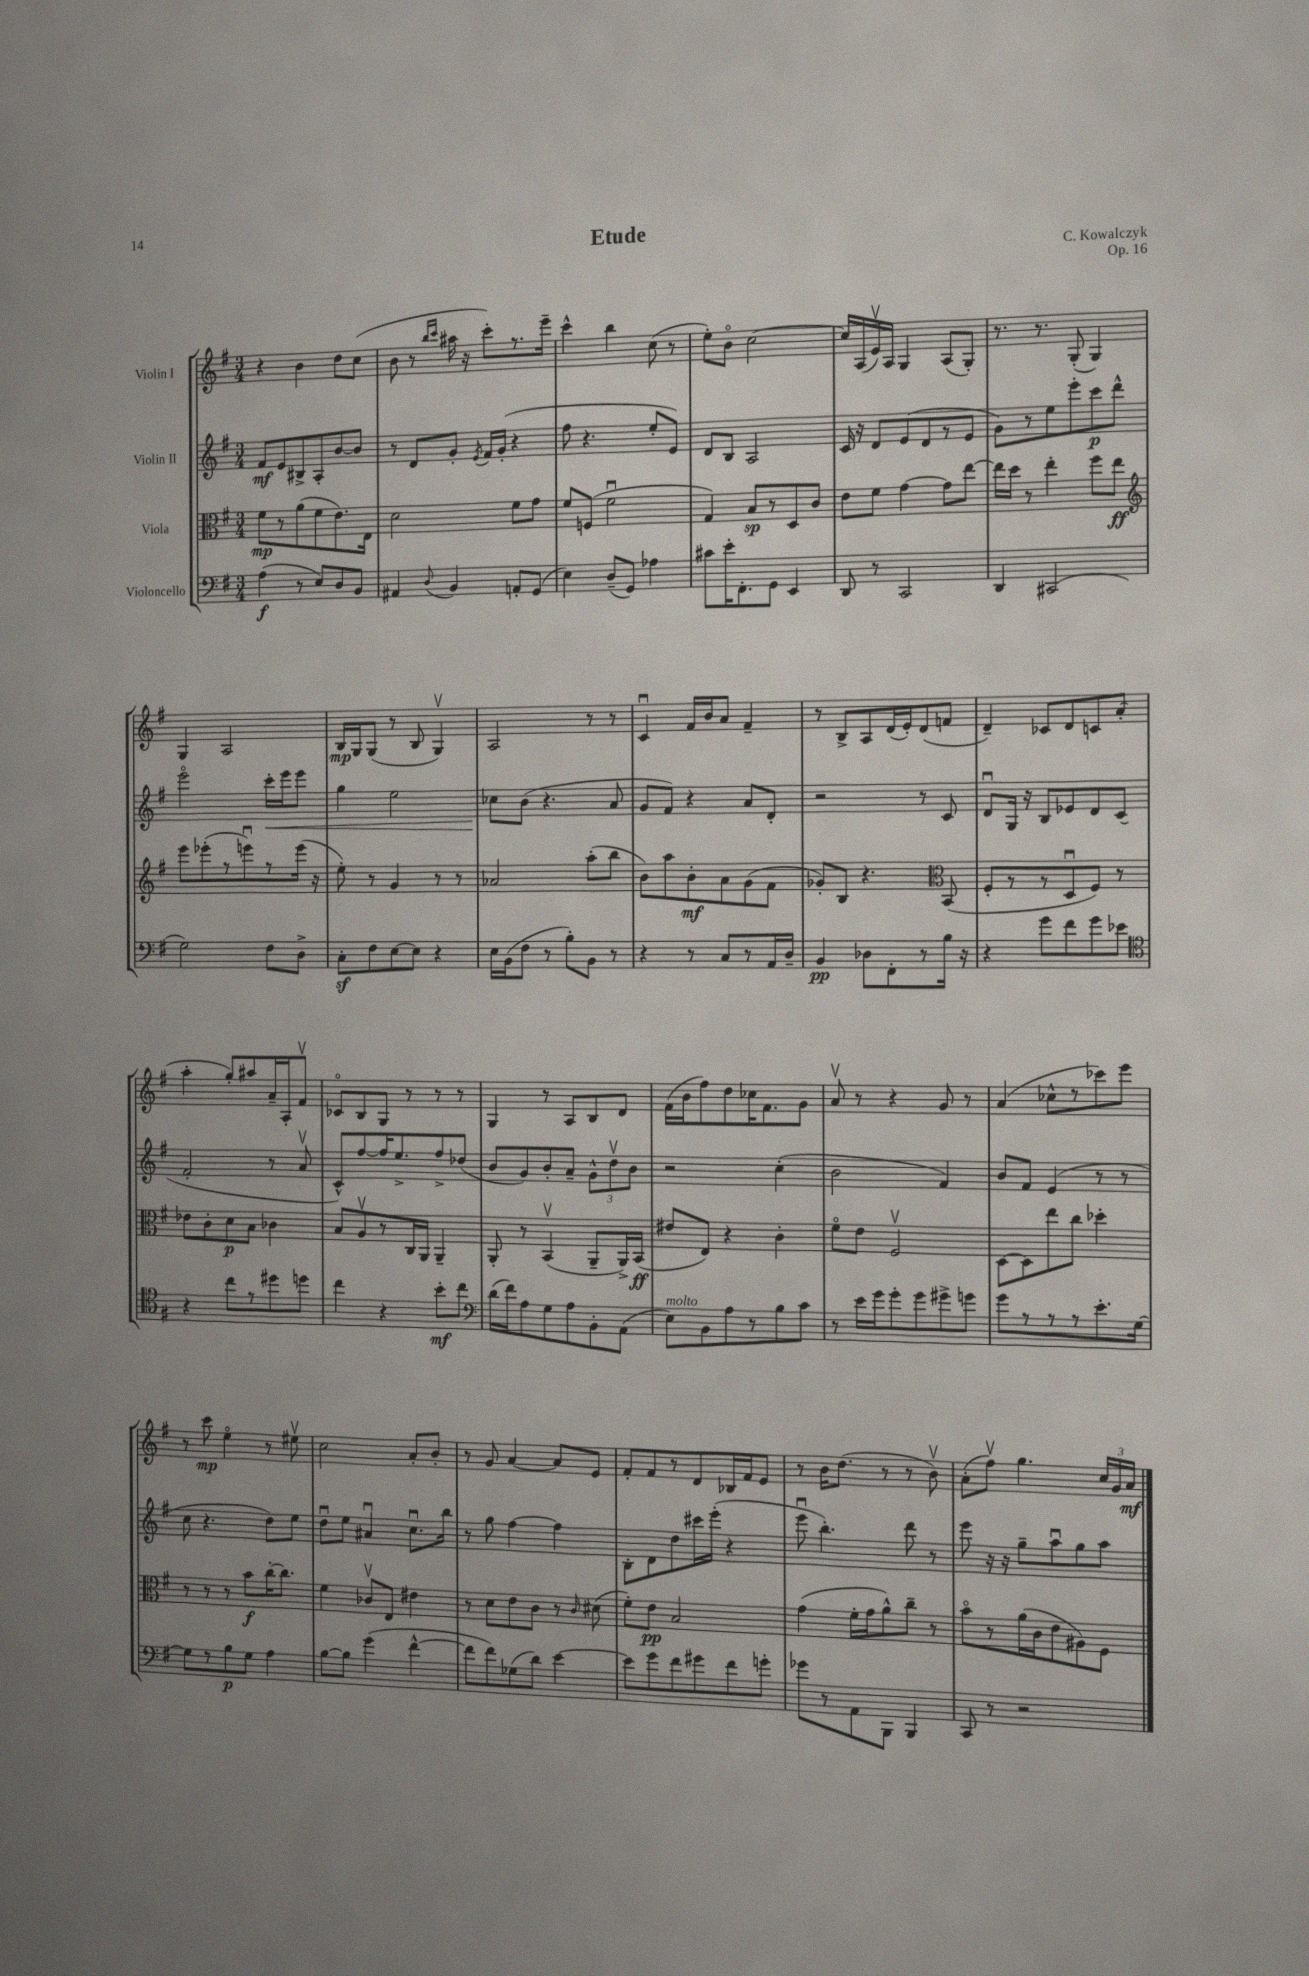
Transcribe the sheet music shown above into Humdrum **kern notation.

**kern	**dynam	**kern	**dynam	**kern	**dynam	**kern	**dynam
*part4	*part4	*part3	*part3	*part2	*part2	*part1	*part1
*staff4	*staff4	*staff3	*staff3	*staff2	*staff2	*staff1	*staff1
*I"Violoncello	*	*I"Viola	*	*I"Violin II	*	*I"Violin I	*
*clefF4	*	*clefC3	*	*clefG2	*	*clefG2	*
*k[f#]	*	*k[f#]	*	*k[f#]	*	*k[f#]	*
*M3/4	*	*M3/4	*	*M3/4	*	*M3/4	*
=1	=1	=1	=1	=1	=1	=1	=1
(4A\	f	8f#\L	mp	8f#/L	mf	4r	.
.	.	8r	.	8e/	.	.	.
8r	.	(8a\	.	8B#X^/	.	4b\	.
8E/L)	.	8f#\	.	8A'/	.	.	.
8D/	.	8.e\)	.	[8b/	.	8dd\L	.
8BB/J	.	.	.	8b/J]	.	(8cc\J	.
.	.	16E\Jk	.	.	.	.	.
=2	=2	=2	=2	=2	=2	=2	=2
4AA#X/	.	2d\	.	8r	.	8b\	.
.	.	.	.	8d/L	.	8r	.
.	.	.	.	.	.	16qqbb/LL	.
8qqD/	.	.	.	.	.	16qqccc/JJ	.
4BB/	.	.	.	8g'/J	.	16aa#X\	.
.	.	.	.	.	.	16r	.
.	.	.	.	8qe/	.	.	.
.	.	.	.	16f#/LL	.	8ccc'\L)	.
.	.	.	.	(16g'/JJ	.	.	.
8AAn'/L	.	8f#\L	.	4r	.	8.r	.
(8GG/J	.	8g\J	.	.	.	.	.
.	.	.	.	.	.	16eee~\Jk	.
=3	=3	=3	=3	=3	=3	=3	=3
4E\)	.	8f#/L	.	8ff#\	.	4ccc^^\	.
.	.	(8Fn/J	.	4.r	.	.	.
(8D~/L	.	2f#u\	.	.	.	4bb\	.
8GG/J)	.	.	.	.	.	.	.
4A-X\	.	.	.	8ee'/L	.	(8cc\	.
.	.	.	.	8e/J)	.	8r	.
=4	=4	=4	=4	=4	=4	=4	=4
8c#X\L	.	4G/)	.	8d/L	.	8ee'\L)	.
16e'\K	.	.	.	8B/J	.	8b\J	.
8.FF#'\	.	.	.	.	.	.	.
.	.	8B/L	sp	2A/	.	[2cc\	.
8GG\J	.	8r	.	.	.	.	.
4EE/	.	8D/	.	.	.	.	.
.	.	8c/J	.	.	.	.	.
=5	=5	=5	=5	=5	=5	=5	=5
8DD/	.	8e\L	.	16c/	.	16cc/LL]	.
.	.	.	.	16r	.	(16A/	.
8r	.	8f#\J	.	8d/L	.	16ev/)	.
.	.	.	.	.	.	16A/JJ	.
2CC/	.	[4g\	.	(8e/	.	4G/	.
.	.	.	.	8d/	.	.	.
.	.	8g\L]	.	8r	.	(8A/L	.
.	.	[8ee\J	.	8e/J	.	8G'/J)	.
=6	=6	=6	=6	=6	=6	=6	=6
4DD/	.	16ee\LL]	.	8g\L)	.	8.r	.
.	.	16dd\JJ	.	.	.	.	.
.	.	8r	.	8r	.	.	.
.	.	.	.	.	.	8.r	.
(2CC#X/	.	4ee'\	.	8ee\	.	.	.
.	.	.	.	8eee'\	.	(8G'/	.
.	.	8ff#\L	.	8ccc\	p	4G/)	.
.	.	8ee\J	ff	8ddd^^\J	.	.	.
!!LO:LB:g=z
=7	=7	=7	=7	=7	=7	=7	=7
*	*	*clefG2	*	*	*	*	*
2G\)	.	8eee\L	.	2eee\	.	4G/	.
.	.	(8eee-X'\	.	.	.	.	.
.	.	8r	.	.	.	2A/	.
.	.	8eeenu\)	.	.	.	.	.
!	!	!	!	!	!LO:HP:b	!	!
8F#\L	.	8r	.	16ccc'\LL	<	.	.
.	.	.	.	16eee\J	.	.	.
8D^\J	.	(16eee\Jk	.	8eee\J	.	.	.
.	.	16r	.	.	.	.	.
=8	=8	=8	=8	=8	=8	=8	=8
8Cz'\L	.	8ee'\)	.	4gg\	.	16B/LL	mp
.	.	.	.	.	.	16G/J	.
8F#\	.	8r	.	.	.	(8G/J	.
[8E\	.	4g/	.	2ee\	.	8r	.
8E\J]	.	.	.	.	.	8B/	.
4r	.	8r	.	.	.	4Gv/)	.
.	.	8r	.	.	.	.	.
=9	=9	=9	=9	=9	=9	=9	=9
16E\LL	.	2a-X/	.	8cc-X\L	.	2A/	.
(16BB\J	.	.	.	.	.	.	.
8F#\J	.	.	.	(8b\J	[	.	.
8r	.	.	.	4.r	.	.	.
8B'\L)	.	.	.	.	.	.	.
8BB\J	.	(8aa'\L	.	.	.	8r	.
8r	.	8bb\J	.	8a/	.	8r	.
=10	=10	=10	=10	=10	=10	=10	=10
4r	.	8b\L)	.	8g/L	.	4cu/	.
.	.	8aa\	.	8f#/J)	.	.	.
8r	.	8b'\	mf	4r	.	16f#/LL	.
.	.	.	.	.	.	16b/J	.
8C/L	.	8a\	.	.	.	8a/J	.
8r	.	(8g\	.	8a/L	.	4f#~/	.
16AA/L	.	8f#\J	.	8d'/J	.	.	.
16D~/JJ	.	.	.	.	.	.	.
=11	=11	=11	=11	=11	=11	=11	=11
4BB/	pp	8g-X'/L)	.	2r	.	8r	.
.	.	8B/J	.	.	.	8B^/L	.
8D-X\L	.	4.r	.	.	.	8A/	.
8FF#'\	.	.	.	.	.	(16d/L	.
.	.	.	.	.	.	16e'/J)	.
8r	.	.	.	8r	.	(8d/	.
*	*	*clefC3	*	*	*	*	*
16B\Jk	.	(8BB/	.	8c/	.	8fn/J	.
16r	.	.	.	.	.	.	.
=12	=12	=12	=12	=12	=12	=12	=12
4r	.	8F#'/L	.	8du/L	.	4d~/)	.
.	.	8r	.	16G/Jk	.	.	.
.	.	.	.	16r	.	.	.
8g\L	.	8r	.	8B/L	.	8c-X/L	.
8f#\	.	8Du/	.	8e-X/	.	8d/	.
8g\	.	8F#/J)	.	8d/	.	8cn/	.
8e-X\J	.	8r	.	(8c/J	.	(8a'/J	.
!!LO:LB:g=z
=13	=13	=13	=13	=13	=13	=13	=13
*clefC4	*	*	*	*	*	*	*
4r	.	8e-X\L	.	2f#'/	.	4aa'\	.
.	.	8c'\	.	.	.	.	.
8cc\L	.	8d\	p	.	.	8gg'/L)	.
8r	.	8B\J	.	.	.	8aa#X/	.
8dd#X\	.	4c-X\	.	8r	.	16a~/L	.
.	.	.	.	.	.	16A'/J	.
8ddn\J	.	.	.	8av/	.	8f#v/J	.
=14	=14	=14	=14	=14	=14	=14	=14
4cc\	.	8B/L	.	8c^^/L)	.	8c-X/L	.
.	.	8Av/	.	[8ff#/	.	8B/	.
4r	.	8r	.	16ff#/K]	.	8G/J	.
.	.	.	.	8.ee^/	.	.	.
.	.	16C/L	.	.	.	8r	.
.	.	16AA/JJ	.	.	.	.	.
8b'\L	mf	4AA~/	.	8ff#^/	.	8r	.
8cc\J	.	.	.	(8dd-X/J	.	8r	.
=15	=15	=15	=15	=15	=15	=15	=15
*clefF4	*	*	*	*	*	*	*
(16d\LL	.	8AA'/	.	8b/L	.	4G/	.
16f#\J)	.	.	.	.	.	.	.
8A\	.	8r	.	8g/)	.	.	.
8G\	.	(4BBv/	.	8b'/	.	8r	.
8A\	.	.	.	8a~/J	.	8A/L	.
8BB'\	.	8AA~/L	.	12g^^\L	.	8B/	.
.	.	.	.	12ddv\	.	.	.
(8AA\J	.	16AA^/L)	.	.	.	8d/J	.
.	.	.	.	12b\J	.	.	.
.	.	(16BB/JJ	ff	.	.	.	.
=16	=16	=16	=16	=16	=16	=16	=16
!LO:TX:a:i:t=molto	!	!	!	!	!	!	!
8E\L)	.	8e#X/L	.	2r	.	(16f#\LL	.
.	.	.	.	.	.	16b\J	.
8BB\	.	8E/J)	.	.	.	8ff#\)	.
8A\	.	4r	.	.	.	8dd\	.
8r	.	.	.	.	.	16cc-X\K	.
.	.	.	.	.	.	8.f#\	.
8B\	.	4c'\	.	(4cc'\	.	.	.
8c\J	.	.	.	.	.	8g\J	.
=17	=17	=17	=17	=17	=17	=17	=17
8r	.	8f#\L	.	2b\	.	8av/	.
16e\LL	.	8e\J	.	.	.	8r	.
16g\J	.	.	.	.	.	.	.
8g'\	.	2F#v/	.	.	.	4r	.
8g\	.	.	.	.	.	.	.
8g#X^\	.	.	.	4f#/)	.	8g/	.
8gn\J	.	.	.	.	.	8r	.
=18	=18	=18	=18	=18	=18	=18	=18
8g\L	.	[8D\L	.	8b/L	.	(4a/	.
8r	.	8D\]	.	8f#/J	.	.	.
8r	.	8ee\	.	(4e/	.	8cc-X^^\L	.
8r	.	8cc\J	.	.	.	8r	.
8.e'\	.	4dd-X'\	.	8r	.	8ccc-X\)	.
.	.	.	.	8r	.	8eee\J	.
[16G\Jk	.	.	.	.	.	.	.
!!LO:LB:g=z
=19	=19	=19	=19	=19	=19	=19	=19
8G\L]	.	8r	.	8cc\	.	8r	.
8r	.	8r	.	4.r	.	8ccc\	mp
8B\	p	8r	.	.	.	4ee\	.
8G\J	.	8b\L	f	.	.	.	.
4A\	.	[16cc'\K	.	8dd\L)	.	8r	.
.	.	8.cc\J]	.	.	.	.	.
.	.	.	.	8ee\J	.	8ee#Xv\	.
=20	=20	=20	=20	=20	=20	=20	=20
[8B\L	.	4f#\	.	8ddu\L	.	2cc\	.
8B\J]	.	.	.	8ee\J	.	.	.
(4g\	.	8c-Xv/L	.	4a#Xu/	.	.	.
.	.	8E/J	.	.	.	.	.
[4f#^^\	.	4e#X\	.	8.ccu\L	.	8a'/L	.
.	.	.	.	.	.	8b'/J	.
.	.	.	.	16bb\Jk	.	.	.
=21	=21	=21	=21	=21	=21	=21	=21
8f#\L]	.	8r	.	8r	.	8r	.
8f#\)	.	8d\L	.	8gg\	.	8g/	.
(8G-X\	.	8e\	.	[4ff#\	.	[4a/	.
8d\J)	.	8c\J	.	.	.	.	.
[4e\	.	8r	.	4ff#\]	.	8a/L]	.
.	.	16qqc/	.	.	.	.	.
.	.	(8d#X\	.	.	.	8e/J	.
=22	=22	=22	=22	=22	=22	=22	=22
8e\L]	.	8f#'\L)	.	8B'\L	.	8f#'/L	.
8g\	.	8e\J	pp	8d\	.	8f#/	.
8f#\	.	2B/	.	8dd\	.	8r	.
8g#X\	.	.	.	16ccc#X\L	.	8d/	.
.	.	.	.	(16eee'\JJ	.	.	.
8f#\	.	.	.	4r	.	16B-X/L	.
.	.	.	.	.	.	16f#/J	.
8gn'\J	.	.	.	.	.	8e/J	.
=23	=23	=23	=23	=23	=23	=23	=23
8g-X\L	.	(4g\	.	8eeeu\	.	8r	.
8r	.	.	.	4.bb'\)	.	16b\KL	.
.	.	.	.	.	.	(8.dd\J	.
8AA\	.	16f#'\LL	.	.	.	.	.
.	.	16g\J	.	.	.	.	.
8BBB\J	.	8a^^\)	.	.	.	8r	.
4BBB/	.	8cc~\J	.	8ddd\	.	8r	.
.	.	8r	.	8r	.	8bv\)	.
=24	=24	=24	=24	=24	=24	=24	=24
8CC/	.	8b\L	.	8eee\	.	(8a'\L	.
8r	.	8r	.	16r	.	8ff#v\J)	.
.	.	.	.	16r	.	.	.
2r	.	(16a\L	.	8gg~\L	.	4.gg\	.
.	.	16c\J	.	.	.	.	.
.	.	8e\	.	8aau\	.	.	.
.	.	8A#X\)	.	8gg\	.	.	.
.	.	8F#\J	.	8aa\J	.	24cc/LL	.
.	.	.	.	.	.	24g/	.
.	.	.	.	.	.	24a/JJ	mf
==	==	==	==	==	==	==	==
*-	*-	*-	*-	*-	*-	*-	*-
